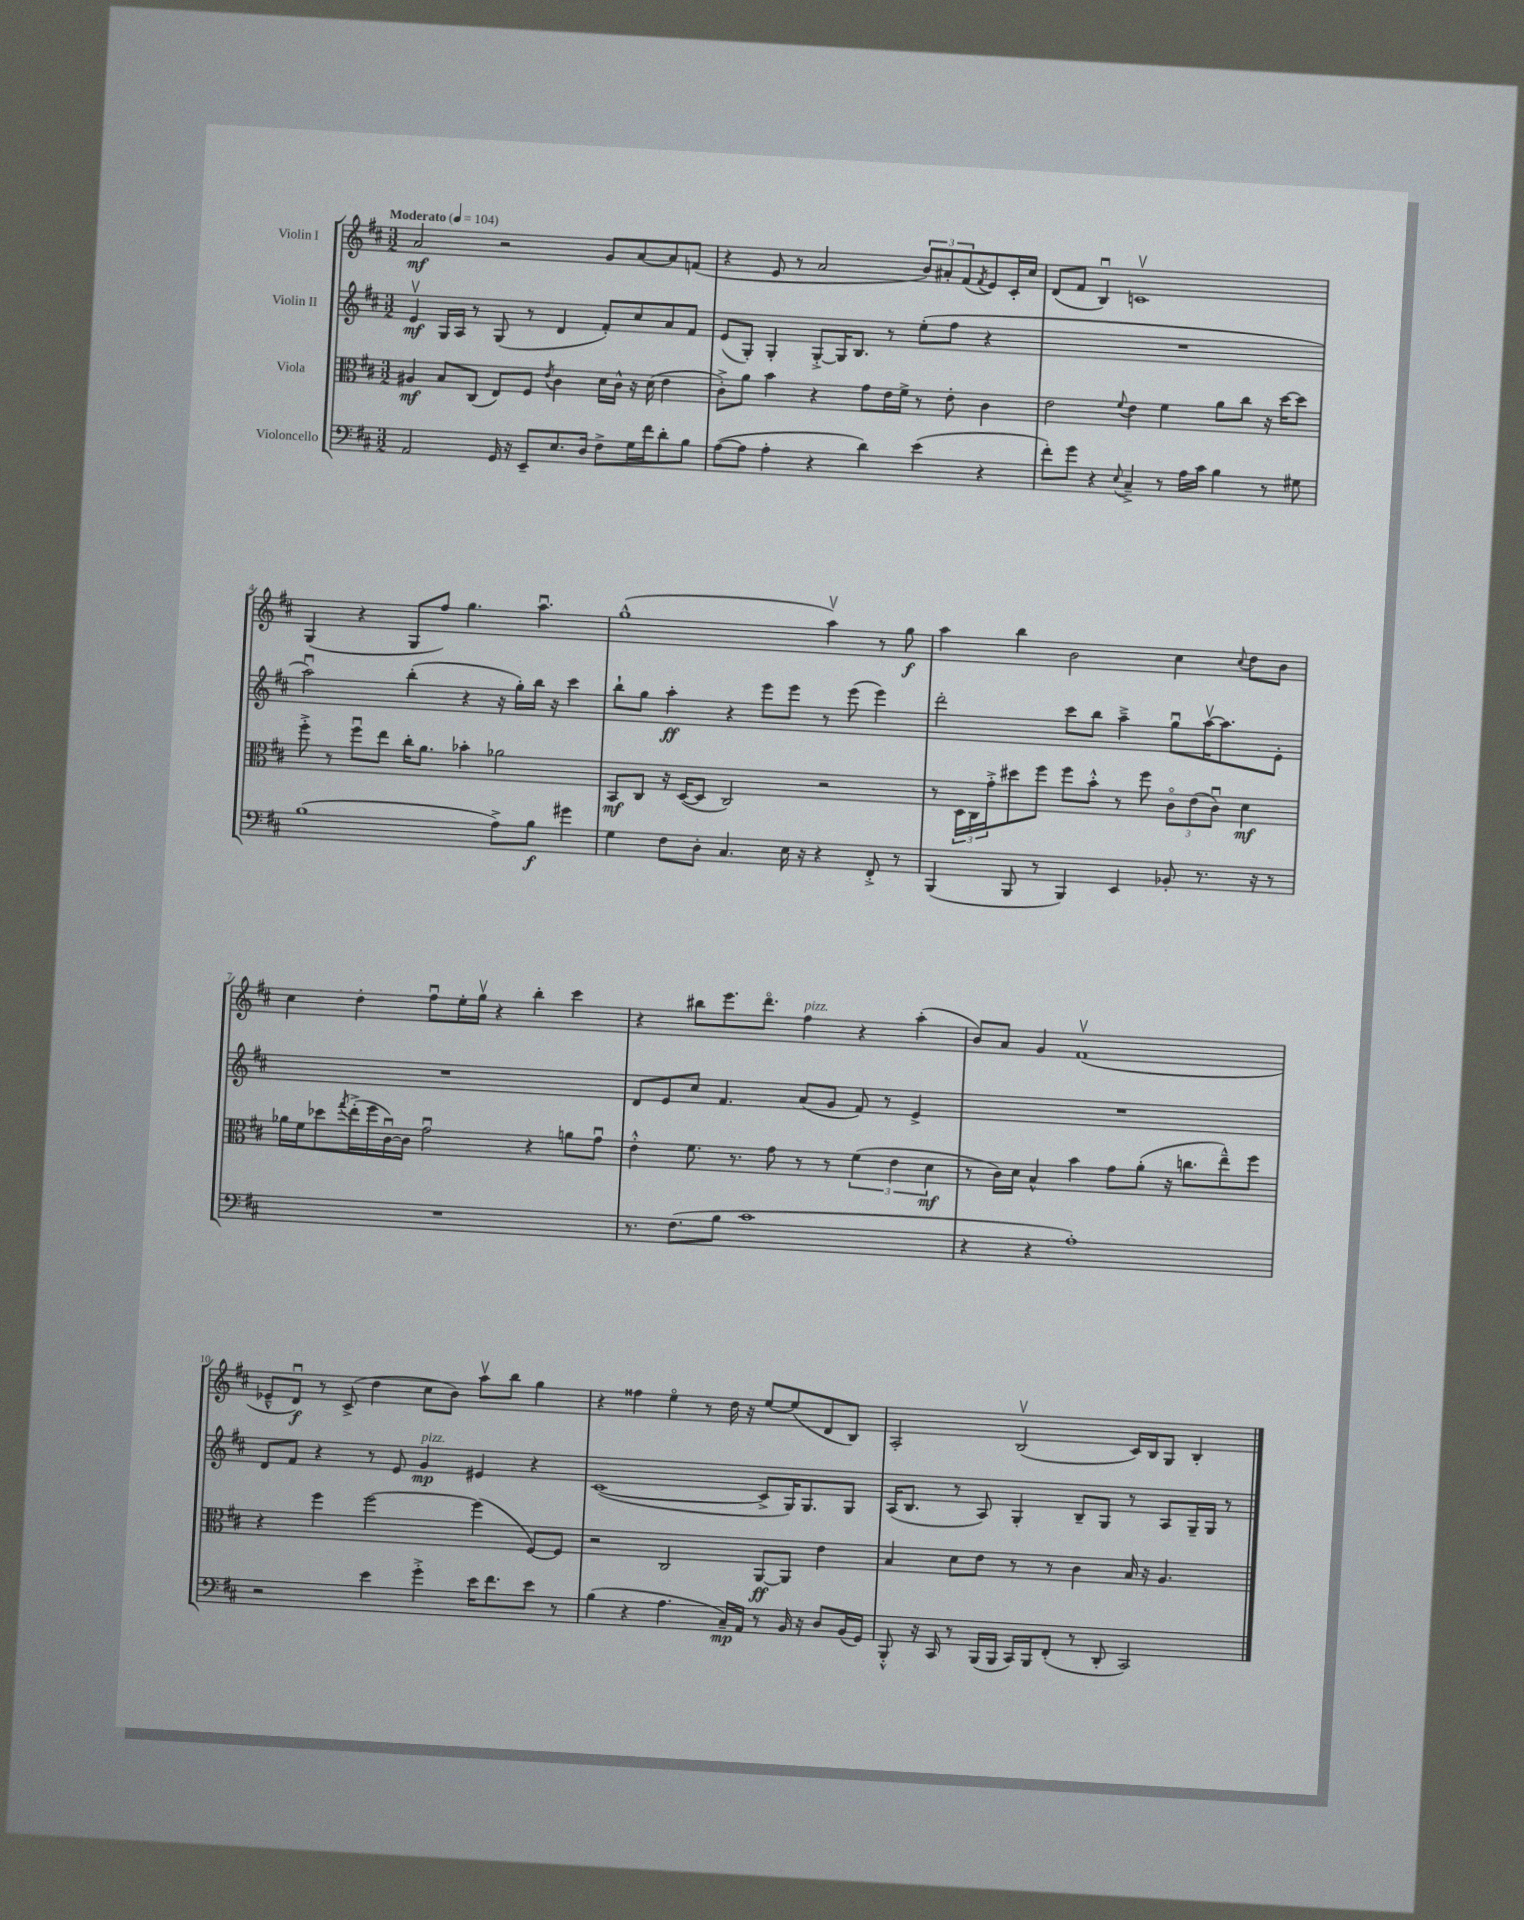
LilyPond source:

<<
\new StaffGroup <<
\new Staff = "s0" \with { instrumentName = "Violin I" } {
    \clef treble \key d \major \numericTimeSignature \time 3/2 \tempo "Moderato" 4 = 104
    a'2\mf r2 g'8 a'8~ a'8 f'8( |
    r4 e'8 r8 a'2 \tuplet 3/2 { b'8) ais'8-. fis'8( } \acciaccatura { fis'8 } e'8) cis'16-. cis''16 |
    d'8( fis'8 b4\downbow) c'1\upbow |
    g4( r4 g8 fis''8) g''4. a''4.\downbow |
    g''1-^( a''4\upbow) r8 g''8\f |
    a''4 b''4 b'2 cis''4 \appoggiatura { cis''8 } d''8 b'8 |
    cis''4 d''4-. fis''8\downbow e''16-. g''16\upbow r4 b''4-. cis'''4 |
    r4 bis''8 e'''8. d'''8.\flageolet fis''4^\markup { \italic "pizz." } r4 a''4-.( |
    b'8) a'8 g'4 fis'1\upbow( |
    ees'8---^ d'8\downbow\f) r8 cis'8->( d''4 cis''8 b'8) a''8\upbow b''8 g''4 |
    r4 fisis''4 e''4\flageolet r8 d''16 r16 e''8~ e''8( d'8 b8) |
    a2-. b2\upbow( cis'16) b16 g8 b4-. \bar "|." |
}
\new Staff = "s1" \with { instrumentName = "Violin II" } {
    \clef treble \key d \major \numericTimeSignature \time 3/2
    e'4\upbow\mf g16 a16 r8 g8( r8 d'4 fis'8-.) cis''8 a'8 fis'8 |
    e'8( g8-.) g4-. g8~-.-> g16 b8. r8 e''8-.( fis''8 r4 |
    R1. |
    a''2\downbow) b''4-.( r4 r16 g''16-.) b''16 r16 cis'''4 |
    b''8-! g''8 a''4-.\ff r4 e'''8 e'''8 r8 e'''8( e'''4) |
    d'''2-. cis'''8 b''8 a''4---> g''8\downbow a''16~\upbow a''8. e'8-. |
    R1. |
    d'8 e'8 cis''8 fis'4. a'8( g'8 fis'8) r8 e'4-> |
    R1. |
    d'8 fis'8 r4 r8 e'8 g'4\mp^\markup { \italic "pizz." } eis'4 r4 |
    cis'1~( cis'8-> g16) g8. g8 |
    a16( b8. r8 a8) g4-. b8-- g8 r8 a8 g16-- g16 r8 \bar "|." |
}
\new Staff = "s2" \with { instrumentName = "Viola" } {
    \clef alto \key d \major \numericTimeSignature \time 3/2
    ais4\mf b8 cis8( e8) fis8 \acciaccatura { e'8 } cis'4 d'16 cis'16-^ r16 d'16( e'4 |
    cis'8-.->) a'8 b'4 r4 g'8 e'16 fis'16-> r8 e'8-. cis'4 |
    e'2 \appoggiatura { fis'8 } e'4 fis'4 a'8 cis''8 r16 d''16~ d''8 |
    fis''8-.-> r8 fis''8\downbow e''8 cis''16-. a'8. bes'4-. aes'2 |
    b,8\mf cis8 r16 d16~( d8 cis2) r2 |
    r8 \tuplet 3/2 { d16 cis16 g'16-.-> } dis''8 fis''8 fis''8 b'8-.-^ r8 fis''8 \tuplet 3/2 { cis'8\flageolet e'8( cis'8\downbow) } d'4\mf |
    aes'16 fis'16 des''8 \acciaccatura { g''8 } e''16-.->( fis''16 cis'16~\downbow) cis'16 g'2\downbow r4 a'8 g'8\downbow |
    e'4-.-^ fis'8. r8. g'8 r8 r8 \tuplet 3/2 { fis'4( e'4 d'4\mf } |
    r8 cis'16) d'16 b4-^ b'4 g'8 a'8-.( r16 c''8. e''8---^) fis''8 |
    r4 fis''4 fis''2~ fis''4( fis8~) fis8 |
    r2 cis2 a,8~\ff a,8 e'4 |
    b4 d'8 e'8 r8 r8 cis'4 b16 r16 a4. \bar "|." |
}
\new Staff = "s3" \with { instrumentName = "Violoncello" } {
    \clef bass \key d \major \numericTimeSignature \time 3/2
    a,2 g,16 r16 e,8-- e8. d16 fis8-> g16 fis'16 d'8-. b8 |
    a8~( a8 a4-. r4 d'4) e'4( r4 |
    fis'8-.) g'8 r4 \appoggiatura { e8 } cis4---> r8 a16 cis'16 b4 r8 gis8 |
    b1( a8->) b8\f gis'4 |
    g4 fis8 d8-. cis4. e16 r16 r4 fis,8-.-> r8 |
    b,,4( b,,8 r8 b,,4) e,4 bes,8-. r8. r16 r8 |
    R1. |
    r8. fis8.( b8 cis'1 |
    r4 r4 a1-.) |
    r2 e'4 g'4-.-> e'16 fis'8. e'8 r8 |
    b4( r4 a4. cis16--\mp) a,16 r8 b,16 r16 d8 b,16( g,16) |
    b,,8-.-^ r16 cis,16 r8 b,,16( b,,16 cis,16) b,,16 fis,8-.( r8 d,8-. cis,2) \bar "|." |
}
>>
>>
